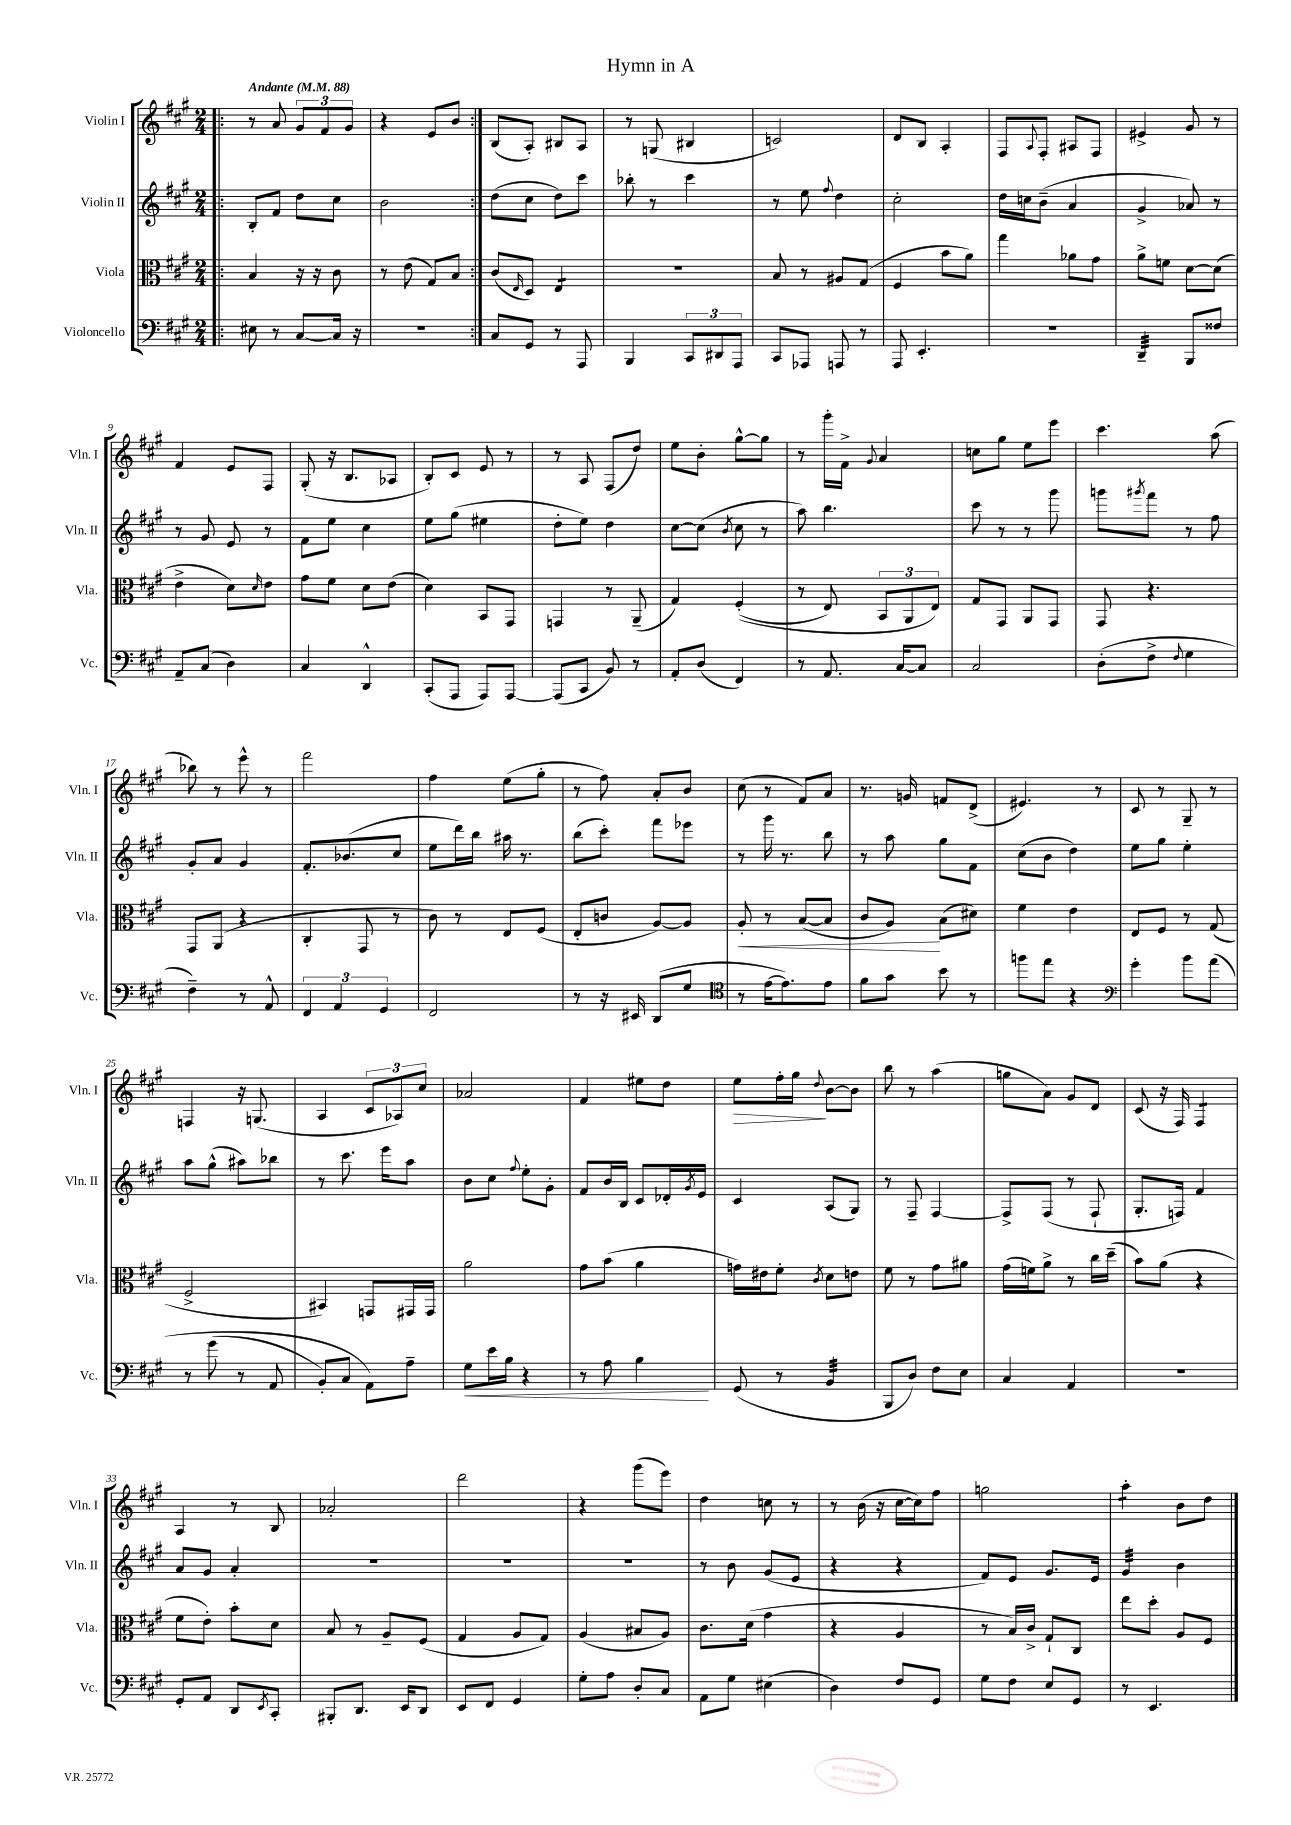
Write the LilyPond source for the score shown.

\header { title = "Hymn in A" }
<<
\new StaffGroup <<
\new Staff = "s0" \with { instrumentName = "Violin I" shortInstrumentName = "Vln. I" } {
    \clef treble \key a \major \numericTimeSignature \time 2/4 \tempo "Andante" 4 = 88
    \repeat volta 2 { \bar ".|:" r8 a'8 \tuplet 3/2 { gis'8 fis'8 gis'8 } |
    r4 e'8 b'8 | }
    b8( a8-.) bis8 a8 |
    r8 g8( bis4 |
    c'2) |
    d'8 b8 a4-. |
    fis8 \appoggiatura { a8 } fis8-. ais8 fis8 |
    eis'4-> gis'8 r8 |
    fis'4 e'8 fis8 |
    gis8-.( r16 b8. aes8 |
    b8-.) cis'8 e'8 r8 |
    r8 a8 fis8( d''8) |
    e''8 b'8-. gis''8~-^ gis''8 |
    r8 gis'''16-. fis'16-> \appoggiatura { gis'8 } a'4 |
    c''8 gis''8 e''8 e'''8 |
    cis'''4. a''8( |
    bes''8) r8 e'''8-^ r8 |
    fis'''2 |
    fis''4 e''8( gis''8-. |
    r8 fis''8) a'8-. b'8 |
    cis''8( r8 fis'8) a'8 |
    r8. g'16 f'8 d'8->( |
    eis'4.) r8 |
    cis'8 r8 gis8-- r8 |
    f4 r16 g8.( |
    a4 \tuplet 3/2 { cis'8 aes8) cis''8 } |
    aes'2 |
    fis'4 eis''8 d''8 |
    e''8\> fis''16-. gis''16\! \appoggiatura { d''8 } b'8~ b'8 |
    b''8 r8 a''4( |
    g''8 a'8) gis'8 d'8 |
    cis'8( r16 fis16) fis4:8 |
    a4 r8 b8 |
    aes'2-. |
    d'''2 |
    r4 gis'''8( e'''8) |
    d''4 c''8 r8 |
    r8 b'16( r16 cis''16~ cis''16) fis''8 |
    g''2 |
    a''4:8-. b'8 d''8 \bar "|." |
}
\new Staff = "s1" \with { instrumentName = "Violin II" shortInstrumentName = "Vln. II" } {
    \clef treble \key a \major \numericTimeSignature \time 2/4
    \repeat volta 2 { \bar ".|:" b8-. fis'8 d''8 cis''8 |
    b'2 | }
    d''8( cis''8 d''8) cis'''8 |
    bes''8-. r8 cis'''4 |
    r8 e''8 \appoggiatura { fis''8 } d''4 |
    cis''2-. |
    d''16 c''16 b'8--( a'4 |
    gis'4-> aes'8) r8 |
    r8 gis'8 e'8 r8 |
    fis'8 e''8 cis''4 |
    e''8 gis''8( eis''4 |
    d''8-. e''8) d''4 |
    cis''8~ cis''8( \acciaccatura { b'8 } cis''8 r8 |
    a''8) b''4. |
    cis'''8 r8 r8 gis'''8 |
    g'''8 \acciaccatura { gis'''8 } fis'''8 r8 fis''8 |
    gis'8-. a'8 gis'4 |
    fis'8.-. bes'8.( cis''8 |
    e''8 d'''16) b''16 ais''16 r8. |
    b''8( cis'''8-.) fis'''8 ees'''8 |
    r8 gis'''16 r8. b''8 |
    r8 a''8 gis''8 fis'8 |
    cis''8( b'8 d''4) |
    e''8 gis''8 e''4-. |
    a''8 gis''8-^( ais''8) bes''8 |
    r8 cis'''8. e'''16 a''8 |
    b'8 cis''8 \appoggiatura { fis''8 } e''8-. gis'8-. |
    fis'8 b'16 b16 cis'8 des'16-. \acciaccatura { gis'8 } e'16 |
    cis'4 a8( gis8) |
    r8 fis8-- fis4~ |
    fis8-> fis8( r8 fis8-! |
    gis8.-. f16) fis'4 |
    a'8 gis'8 a'4-. |
    R2 |
    R2 |
    R2 |
    r8 b'8 gis'8( e'8 |
    r4 r4 |
    fis'8) e'8 gis'8. e'16 |
    gis'4:32 b'4 \bar "|." |
}
\new Staff = "s2" \with { instrumentName = "Viola" shortInstrumentName = "Vla." } {
    \clef alto \key a \major \numericTimeSignature \time 2/4
    \repeat volta 2 { \bar ".|:" b4 r16 r16 cis'8 |
    r8 e'8( gis8) b8 | }
    cis'8( \grace { e16 } d8) e4:8 |
    R2 |
    b8 r8 ais8 gis8( |
    fis4 b'8 a'8) |
    gis''4 aes'8 gis'8 |
    a'8-> f'8 d'8~ d'8( |
    e'4-> d'8) \grace { d'16 } e'8 |
    gis'8 fis'8 d'8 e'8( |
    d'4) b,8 gis,8 |
    g,4 r8 a,8--( |
    gis4) fis4-.(\( |
    r8 e8) \tuplet 3/2 { b,8 a,8 e8\) } |
    gis8 gis,8 a,8 gis,8 |
    gis,8 r4. |
    gis,8 a,8( r4 |
    cis4-. gis,8 r8 |
    cis'8) r8 e8 fis8( |
    e8-. c'8 a8~) a8 |
    a8-.\< r8 b8~( b8 |
    cis'8 a8\!) b8( dis'8) |
    fis'4 e'4 |
    e8 fis8 r8 gis8( |
    fis2-> |
    bis,4) g,8 gis,16 gis,16 |
    a'2 |
    gis'8 b'8( a'4 |
    g'16) eis'16 fis'8-. \acciaccatura { cis'8 } d'8 e'8 |
    fis'8 r8 gis'8 ais'8 |
    gis'16( f'16) a'8-> r8 cis''16 d''16--( |
    b'8) a'8( r4 |
    fis'8 e'8-.) b'8-. d'8 |
    b8 r8 a8-- fis8( |
    gis4 a8 gis8) |
    a4( bis8 a8) |
    cis'8. d'16( gis'4 |
    r4 a4 |
    r8 b16) cis'16-> gis8-! cis8 |
    e''8 d''8-. a8 fis8 \bar "|." |
}
\new Staff = "s3" \with { instrumentName = "Violoncello" shortInstrumentName = "Vc." } {
    \clef bass \key a \major \numericTimeSignature \time 2/4
    \repeat volta 2 { \bar ".|:" eis8 r8 cis8~ cis16 r16 |
    R2 | }
    cis8 gis,8 r8 a,,8 |
    b,,4 \tuplet 3/2 { cis,8 dis,8 a,,8 } |
    cis,8 aes,,8 a,,8 r8 |
    a,,8 e,4.-. |
    R2 |
    d,4:32-- b,,8 fisis8 |
    a,8-- cis8( d4) |
    cis4 d,4-^ |
    cis,8-.( a,,8 a,,8) a,,8~ |
    a,,8( cis,8 b,8) r8 |
    a,8-. d8( fis,4) |
    r8 a,8. cis16~ cis8 |
    cis2 |
    d8-.( fis8-> \appoggiatura { fis8 } gis4 |
    fis4--) r8 a,8-^ |
    \tuplet 3/2 { fis,4 a,4 gis,4 } |
    fis,2 |
    r8 r16 eis,16 d,8( gis8 |
    \clef tenor r8 e'16~ e'8.) e'8 |
    fis'8 gis'8 b'8 r8 |
    f''8 e''8 r4 |
    \clef bass gis'4-. b'8 a'8\( |
    r8 gis'8( r8 a,8 |
    b,8-.) cis8 a,8\) a8-- |
    gis8\< e'16 b16 r4 |
    r8 a8 b4\! |
    gis,8( r8 b,4:32 |
    b,,8 d8) fis8 e8 |
    cis4 a,4 |
    r2 |
    gis,8-. a,8 d,8 \acciaccatura { e,8 } cis,8-. |
    bis,,8-. d,8. e,16 d,8 |
    e,8 fis,8 gis,4 |
    gis8-. a8 d8-. cis8 |
    a,8 gis8 eis4( |
    d4) fis8 gis,8 |
    gis8 fis8 e8 gis,8 |
    r8 e,4. \bar "|." |
}
>>
>>
